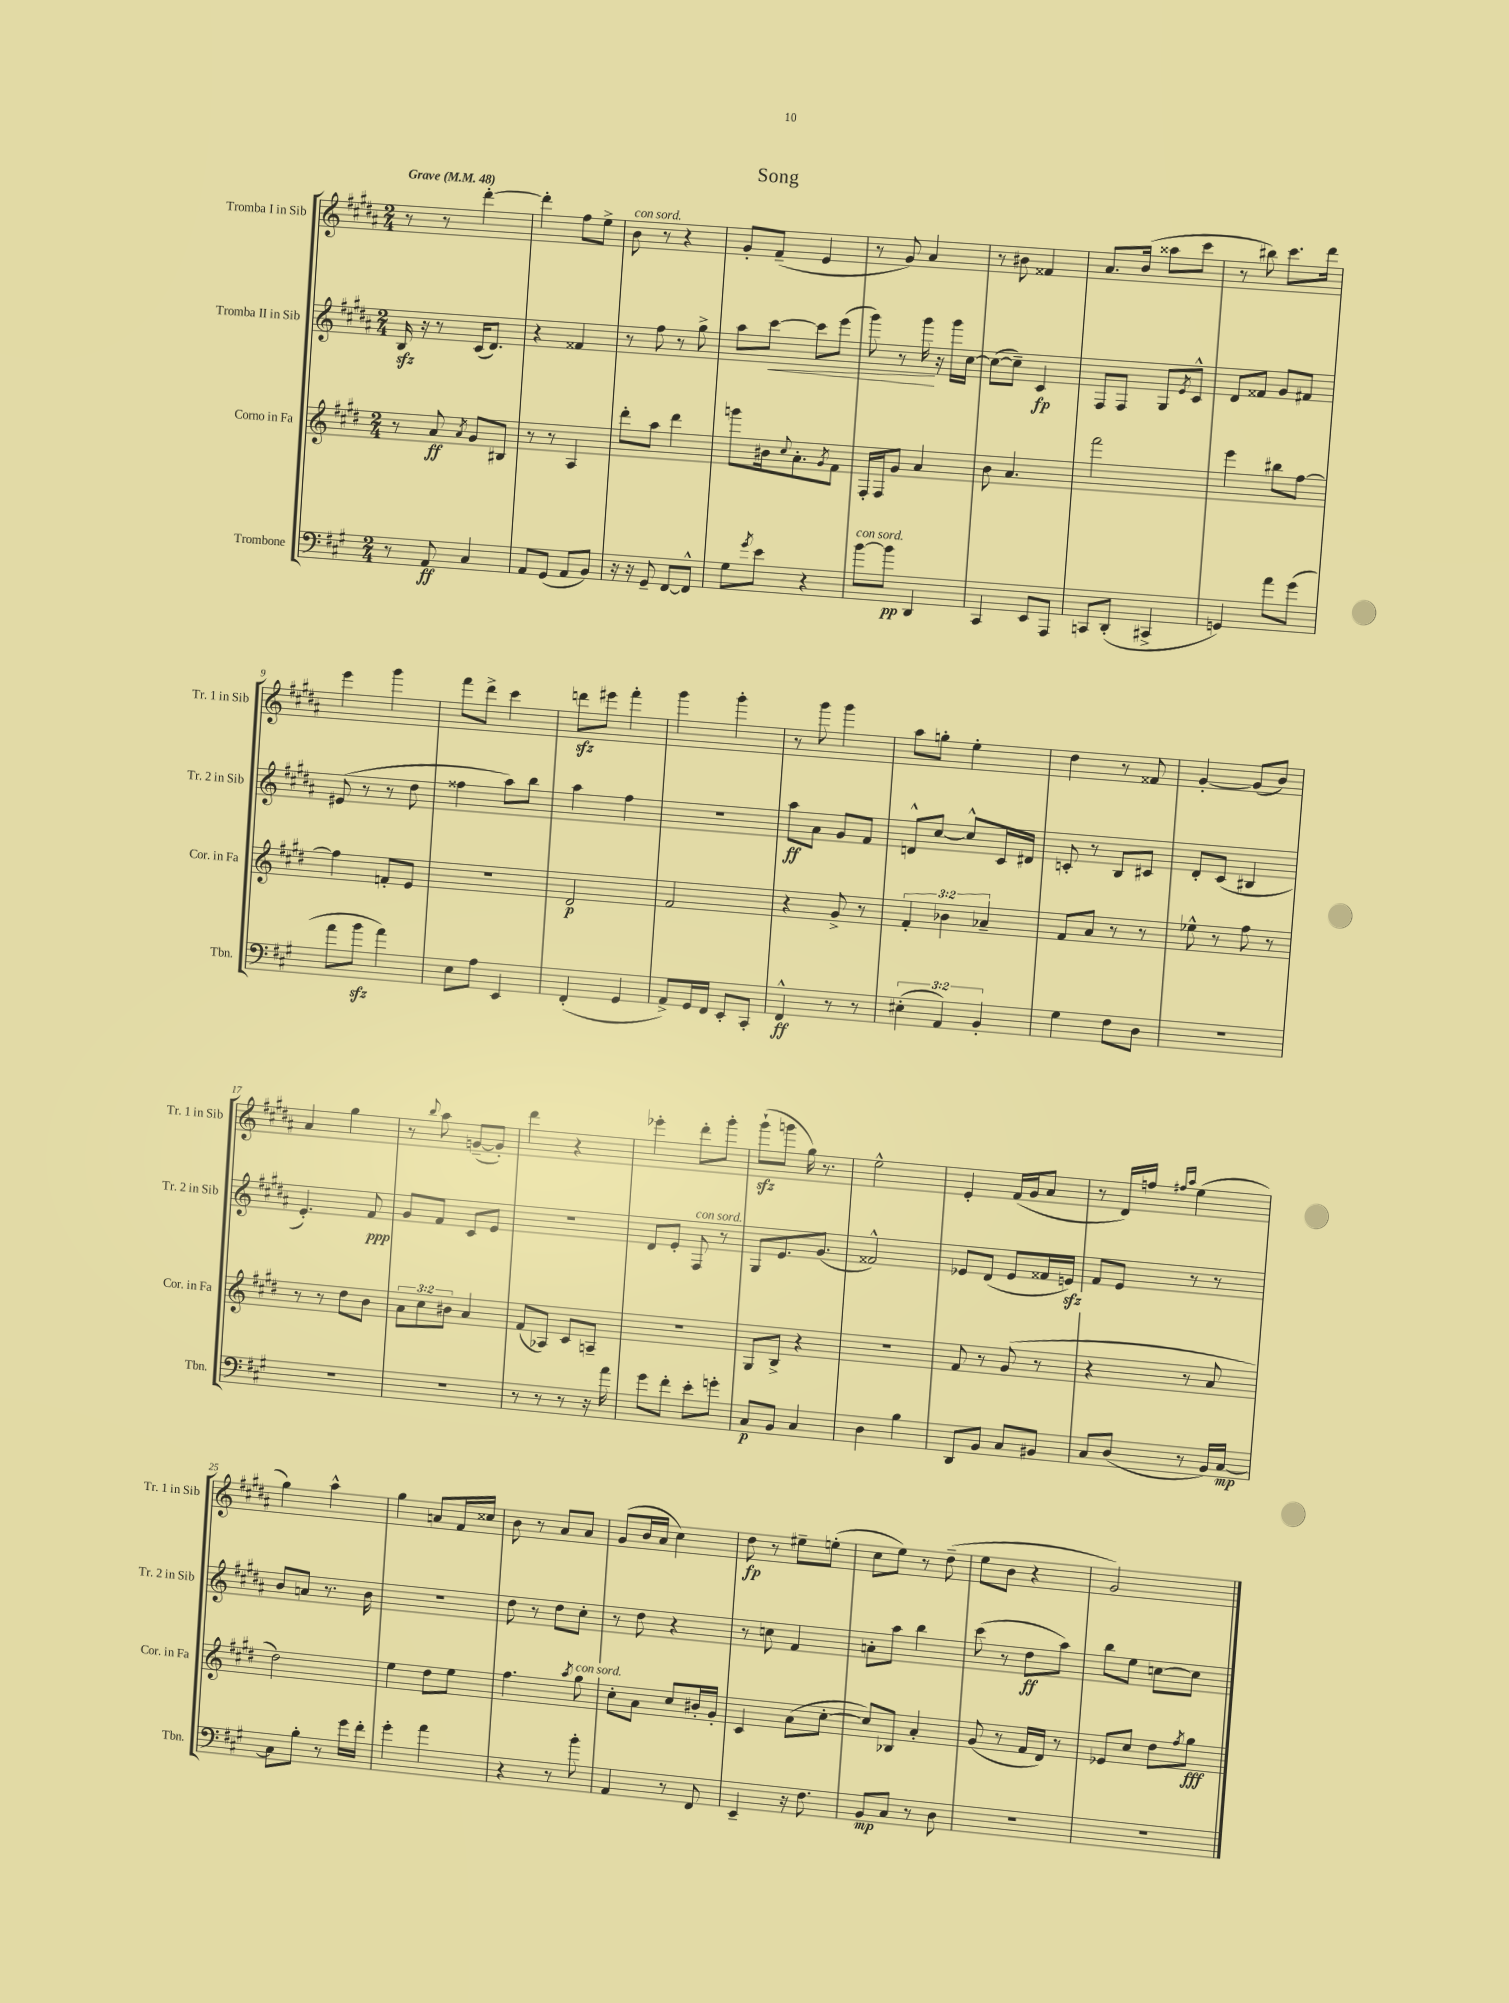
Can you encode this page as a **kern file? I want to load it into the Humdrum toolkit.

**kern	**dynam	**kern	**dynam	**kern	**dynam	**kern	**dynam
*part4	*part4	*part3	*part3	*part2	*part2	*part1	*part1
*staff4	*staff4	*staff3	*staff3	*staff2	*staff2	*staff1	*staff1
*I"Trombone	*	*I"Corno in Fa	*	*I"Tromba II in Sib	*	*I"Tromba I in Sib	*
*I'Tbn.	*	*I'Cor. in Fa	*	*I'Tr. 2 in Sib	*	*I'Tr. 1 in Sib	*
*clefF4	*	*clefG2	*	*clefG2	*	*clefG2	*
*k[f#c#g#]	*	*k[f#c#g#d#]	*	*k[f#c#g#d#a#]	*	*k[f#c#g#d#a#]	*
*M2/4	*	*M2/4	*	*M2/4	*	*M2/4	*
*MM48	*	*MM48	*	*MM48	*	*MM48	*
=1	=1	=1	=1	=1	=1	=1	=1
!	!	!	!	!	!	!LO:TX:a:B:t=Grave	!
8r	.	8r	.	16Bzz/	.	8r	.
.	.	.	.	16r	.	.	.
8AA/	ff	8a/	ff	8r	.	8r	.
.	.	8qa/	.	.	.	.	.
4C#/	.	8g#/L	.	(16c#/KL	.	[4ddd#'\	.
.	.	.	.	8.d#/J)	.	.	.
.	.	8B#X/J	.	.	.	.	.
=2	=2	=2	=2	=2	=2	=2	=2
8AA/L	.	8r	.	4r	.	4ddd#'\]	.
(8GG#/J	.	8r	.	.	.	.	.
8AA/L	.	4A/	.	4f##X/	.	8ff#\L	.
8BB/J)	.	.	.	.	.	8ee^\J	.
=3	=3	=3	=3	=3	=3	=3	=3
!	!	!	!	!	!	!LO:TX:a:i:t=con sord.	!
16r	.	8ddd#'\L	.	8r	.	8b\	.
16r	.	.	.	.	.	.	.
8GG#~/	.	8aa\J	.	8ff#\	.	8r	.
[8FF#/L	.	4ddd#\	.	8r	.	4r	.
8FF#^^/J]	.	.	.	8gg#^\	.	.	.
=4	=4	=4	=4	=4	=4	=4	=4
8G#\L	.	8gggn\L	.	8aa#\L	.	8g#'/L	.
8qg#/	.	.	.	.	.	.	.
!	!	!	!	!	!LO:HP:b	!	!
8e\J	.	16b#X\k	.	[8ccc#\J	<	(8f#~/J	.
.	.	8qqcc#/	.	.	.	.	.
.	.	8.a'\	.	.	.	.	.
4r	.	.	.	8ccc#\L]	.	4e/	.
.	.	8qg#/	.	.	.	.	.
.	.	8f#\J	.	(8eee\J	.	.	.
=5	=5	=5	=5	=5	=5	=5	=5
!LO:TX:a:i:t=con sord.	!	!	!	!	!	!	!
[8b\L	.	16F#'/LL	.	8ggg#\)	.	8r	.
.	.	16F#/J	.	.	.	.	.
8b\J]	pp	8g#/J	.	8r	.	8g#/)	.
4DD/	.	4a/	.	16ggg#\	.	4a#/	.
.	.	.	.	16r	[	.	.
.	.	.	.	16ggg#\LL	.	.	.
.	.	.	.	[16cc#\JJ	.	.	.
=6	=6	=6	=6	=6	=6	=6	=6
4CC#/	.	8b\	.	(8cc#\L_	.	8r	.
.	.	4.a/	.	8cc#~\J])	.	8b#X\	.
8EE/L	.	.	.	4c#/	fp	4f##X/	.
8AAA/J	.	.	.	.	.	.	.
=7	=7	=7	=7	=7	=7	=7	=7
8CCn/L	.	2fff#\	.	8F#/L	.	8.a#/L	.
(8DD'/J	.	.	.	8F#/J	.	.	.
.	.	.	.	.	.	(16b/Jk	.
4CC#X^/	.	.	.	8G#/L	.	8aa##X\L	.
.	.	.	.	8qe/	.	.	.
.	.	.	.	8c#^^/J	.	8ccc#\J	.
=8	=8	=8	=8	=8	=8	=8	=8
4GGn/)	.	4eee\	.	8d#/L	.	8r	.
.	.	.	.	8f##X/J	.	8bb#X\)	.
8a\L	.	8bb#X\L	.	8g#/L	.	8.ccc#\L	.
(8g#\J	.	[8ff#\J	.	8f#X/J	.	.	.
.	.	.	.	.	.	16ddd#\Jk	.
!!LO:LB:g=z
=9	=9	=9	=9	=9	=9	=9	=9
8a\L	.	4ff#\]	.	(8e#X/	.	4eee\	.
8bzz\J	.	.	.	8r	.	.	.
4a\)	.	8fn'/L	.	8r	.	4ggg#\	.
.	.	8e/J	.	8dd#\	.	.	.
=10	=10	=10	=10	=10	=10	=10	=10
8E\L	.	2r	.	4ff##X\	.	8fff#\L	.
8A\J	.	.	.	.	.	8ddd#^\J	.
4EE/	.	.	.	8aa#\L)	.	4ccc#\	.
.	.	.	.	8bb\J	.	.	.
=11	=11	=11	=11	=11	=11	=11	=11
(4FF#'/	.	2d#/	p	4aa#\	.	8dddnzz\L	.
.	.	.	.	.	.	8eee#X\J	.
4GG#/	.	.	.	4ff#\	.	4fff#'\	.
=12	=12	=12	=12	=12	=12	=12	=12
8AA^/L)	.	2f#/	.	2r	.	4ggg#\	.
16GG#/L	.	.	.	.	.	.	.
16FF#/JJ	.	.	.	.	.	.	.
8EE'/L	.	.	.	.	.	4ggg#'\	.
8CC#'/J	.	.	.	.	.	.	.
=13	=13	=13	=13	=13	=13	=13	=13
4FF#^^/	ff	4r	.	8aa#\L	ff	8r	.
.	.	.	.	8a#\J	.	8ggg#\	.
8r	.	8g#^/	.	8g#/L	.	4ggg#\	.
8r	.	8r	.	8f#/J	.	.	.
=14	=14	=14	=14	=14	=14	=14	=14
(6E#X'\	.	6f#'/	.	8dn^^/L	.	8aa#\L	.
.	.	.	.	[8cc#/J	.	8ggn'\J	.
6AA/)	.	6b-X\	.	.	.	.	.
.	.	.	.	8cc#^^/L]	.	4ee'\	.
6BB'/	.	6a-X~/	.	.	.	.	.
.	.	.	.	16c#/L	.	.	.
.	.	.	.	16d#X/JJ	.	.	.
=15	=15	=15	=15	=15	=15	=15	=15
4G#\	.	8f#/L	.	8cn'/	.	4dd#\	.
.	.	8a/J	.	8r	.	.	.
8F#\L	.	8r	.	8B/L	.	8r	.
8D\J	.	8r	.	8c#X/J	.	8f##X/	.
=16	=16	=16	=16	=16	=16	=16	=16
2r	.	8ee-X^^\	.	8d#'/L	.	[4g#'/	.
.	.	8r	.	(8c#/J	.	.	.
.	.	8ff#\	.	4B#X/	.	(8g#/L]	.
.	.	8r	.	.	.	8b/J)	.
!!LO:LB:g=z
=17	=17	=17	=17	=17	=17	=17	=17
2r	.	8r	.	4.e'/)	.	4a#/	.
.	.	8r	.	.	.	.	.
.	.	8dd#\L	.	.	.	4gg#\	.
.	.	8b\J	.	8f#/	ppp	.	.
=18	=18	=18	=18	=18	=18	=18	=18
2r	.	12a\L	.	8g#/L	.	8r	.
.	.	12cc#\	.	.	.	.	.
.	.	.	.	.	.	8qqbb/	.
.	.	.	.	8f#/J	.	8aa#\	.
.	.	12b#X\J	.	.	.	.	.
.	.	4a/	.	8c#/L	.	([8gn~/L	.
.	.	.	.	8e/J	.	8g'/J])	.
=19	=19	=19	=19	=19	=19	=19	=19
8r	.	(8f#/L	.	2r	.	4ddd#\	.
8r	.	8A-X/J)	.	.	.	.	.
8r	.	8c#/L	.	.	.	4r	.
16r	.	8An~/J	.	.	.	.	.
16a\	.	.	.	.	.	.	.
=20	=20	=20	=20	=20	=20	=20	=20
8g#\L	.	2r	.	8d#/L	.	4eee-X'\	.
8f#'\J	.	.	.	8e'/J	.	.	.
!	!	!	!	!LO:TX:a:i:t=con sord.	!	!	!
8e'\L	.	.	.	8F#/	.	8ddd#'\L	.
8gn'\J	.	.	.	8r	.	8ggg#'\J	.
=21	=21	=21	=21	=21	=21	=21	=21
8C#/L	p	8G#/L	.	8G#/L	.	(8ggg#zz`\L	.
8BB/J	.	8B^/J	.	8.e/	.	8gggn\J	.
4C#/	.	4r	.	.	.	16gg#\)	.
.	.	.	.	(8.g#/J	.	8.r	.
=22	=22	=22	=22	=22	=22	=22	=22
4D\	.	2r	.	2f##X^^/)	.	2ee^^\	.
4B\	.	.	.	.	.	.	.
=23	=23	=23	=23	=23	=23	=23	=23
8DD/L	.	8f#/	.	8e-X/L	.	4e'/	.
8BB/J	.	8r	.	(8d#/J	.	.	.
8C#/L	.	(8g#/	.	8e-/L	.	(16f#/LL	.
.	.	.	.	.	.	16g#/J	.
8BB#X/J	.	8r	.	16f##X/L	.	8a#/J	.
.	.	.	.	16enzz/JJ)	.	.	.
=24	=24	=24	=24	=24	=24	=24	=24
8C#/L	.	4r	.	8f#/L	.	8r	.
(8D/J	.	.	.	8e/J	.	16d#/LL)	.
.	.	.	.	.	.	16ffn/JJ	.
.	.	.	.	.	.	16qqff#X/LL	.
.	.	.	.	.	.	16qqaa#/JJ	.
8r	.	8r	.	8r	.	(4ee\	.
16BB/LL)	.	8a/	.	8r	.	.	.
[16C#/JJ	mp	.	.	.	.	.	.
!!LO:LB:g=z
=25	=25	=25	=25	=25	=25	=25	=25
8C#\L]	.	2dd#\)	.	8b/L	.	4gg#\)	.
8B'\J	.	.	.	8an/J	.	.	.
8r	.	.	.	8.r	.	4aa#^^\	.
16g#\LL	.	.	.	.	.	.	.
16f#'\JJ	.	.	.	16b\	.	.	.
=26	=26	=26	=26	=26	=26	=26	=26
4g#'\	.	4ee\	.	2r	.	4gg#\	.
4a\	.	8dd#\L	.	.	.	8an/L	.
.	.	8ee\J	.	.	.	16f#/L	.
.	.	.	.	.	.	16cc##X/JJ	.
=27	=27	=27	=27	=27	=27	=27	=27
4r	.	4.ff#\	.	8dd#\	.	8b\	.
.	.	.	.	8r	.	8r	.
8r	.	.	.	8dd#\L	.	8a#/L	.
.	.	8qaa/	.	.	.	.	.
!	!	!LO:TX:a:i:t=con sord.	!	!	!	!	!
8b'\	.	8gg#\	.	8cc#'\J	.	8a#/J	.
=28	=28	=28	=28	=28	=28	=28	=28
4AA/	.	8cc#'\L	.	8r	.	(8g#/L	.
.	.	8a\J	.	8dd#\	.	16b/L	.
.	.	.	.	.	.	16a#/JJ	.
8r	.	8cc#/L	.	4r	.	4cc#\)	.
8FF#/	.	16b#X'/L	.	.	.	.	.
.	.	16g#'/JJ	.	.	.	.	.
=29	=29	=29	=29	=29	=29	=29	=29
4EE~/	.	4c#/	.	8r	.	8dd#\	fp
.	.	.	.	8ccn\	.	8r	.
16r	.	(8a\L	.	4f#/	.	8ee#X~\L	.
8.F#\	.	.	.	.	.	.	.
.	.	[8cc#'\J	.	.	.	(8een'\J	.
=30	=30	=30	=30	=30	=30	=30	=30
8BB/L	mp	8cc#/L])	.	8an'\L	.	8cc#\L	.
8C#/J	.	8B-X/J	.	8aa#\J	.	8ee\J)	.
8r	.	4a'/	.	4bb\	.	8r	.
8D\	.	.	.	.	.	(8dd#~\	.
=31	=31	=31	=31	=31	=31	=31	=31
2r	.	(8g#/	.	(8ccc#\	.	8ee\L	.
.	.	8r	.	8r	.	8b\J	.
.	.	16f#/LL	.	8dd#\L	ff	4r	.
.	.	16d#/JJ)	.	.	.	.	.
.	.	8r	.	8aa#\J)	.	.	.
=32	=32	=32	=32	=32	=32	=32	=32
2r	.	8e-X/L	.	8bb\L	.	2g#/)	.
.	.	8cc#/J	.	8ee\J	.	.	.
.	.	8dd#\L	.	[8ccn\L	.	.	.
.	.	8qff#/	.	.	.	.	.
.	.	8gg#\J	fff	8cc\J]	.	.	.
==	==	==	==	==	==	==	==
*-	*-	*-	*-	*-	*-	*-	*-
